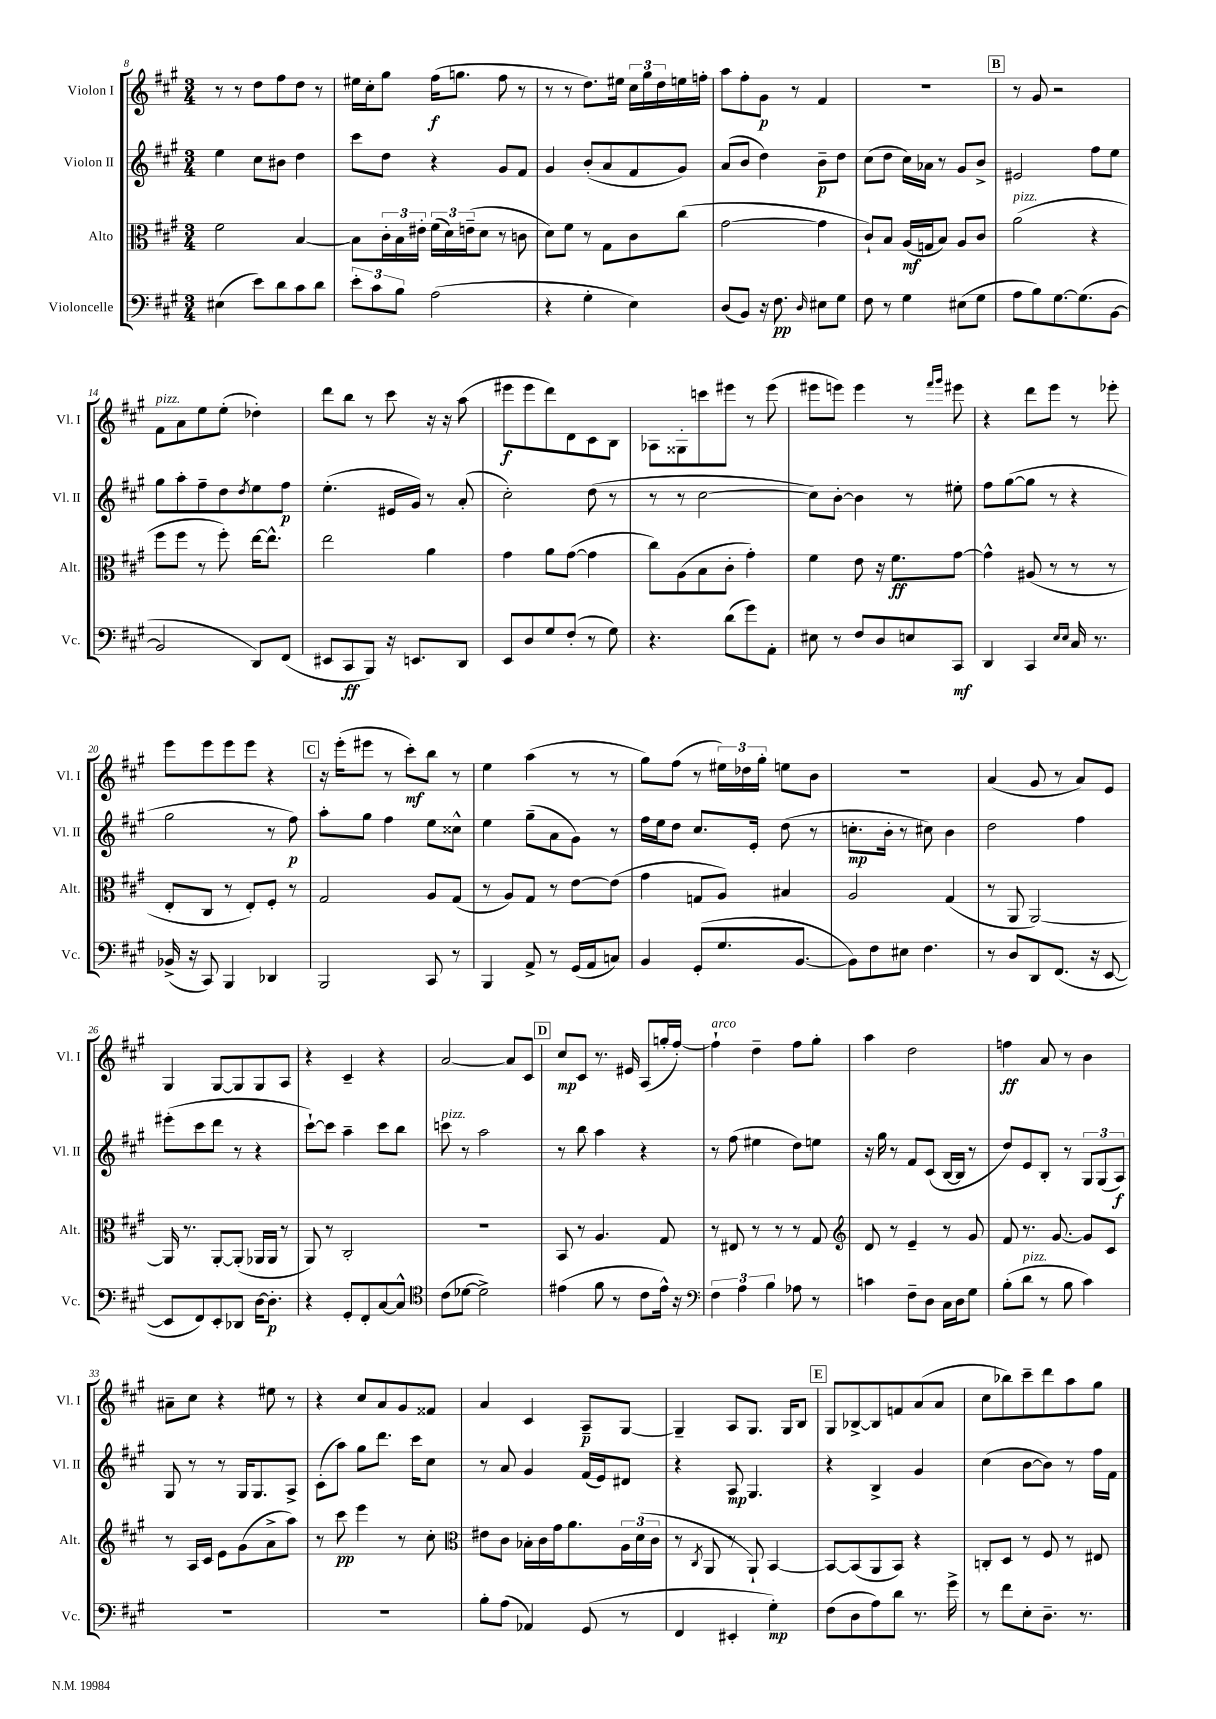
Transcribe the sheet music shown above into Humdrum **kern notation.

**kern	**kern	**kern	**kern
*staff4	*staff3	*staff2	*staff1
*clefF4	*clefC3	*clefG2	*clefG2
*k[f#c#g#]	*k[f#c#g#]	*k[f#c#g#]	*k[f#c#g#]
*M3/4	*M3/4	*M3/4	*M3/4
(4E#\	2f#\	4ee\	8r
.	.	.	8r
8e\L)	.	8cc#\L	8dd\L
8d\	.	8b#\J	8ff#\
8c#\	[4B/	4dd\	8dd\J
8d\J	.	.	8r
=	=	=	=
12e'\L	8B\]L	8ccc#\L	16ee#\LL
.	.	.	16cc#'\J
12c#\	.	.	.
.	24c#'\L	8dd\J	8gg#\J
12B\J	24B\	.	.
.	24e#'\JJ	.	.
(2A\	(24f#\LL	4r	(16ff#\LK
.	24d\)	.	.
.	.	.	8.gg\J
.	(24e~\J	.	.
.	8d\J	.	.
.	8r	8g#/L	8ff#\
.	8c\	8f#/J	8r
=	=	=	=
4r	8d\L)	4g#/	8r
.	8f#\J	.	8r
4G#'\	8r	(8b'/L	8.dd\L)
.	8G#\L	8a/	.
.	.	.	16ee#\Jk
4E\)	8c#\	8f#/	24cc#\LL
.	.	.	24gg#\
.	.	.	24dd\
.	(8cc#\J	8g#/J)	16ee\
.	.	.	16ff'\JJ
=	=	=	=
(8D/L	[2g#\	(8a/L	8aa\L
8BB/J)	.	8b/J	8ff#'\
16r	.	4dd\)	8g#\J
8.F#\	.	.	.
.	.	.	8r
16qqD/	.	.	.
8E#\L	4g#\]	8b~\L	4f#/
8G#\J	.	8dd\J	.
=	=	=	=
8F#\	8c#`/L)	(8cc#\L	2.r
8r	8B/J	8dd\J	.
4G#\	(16A/LL	16cc#\LL)	.
.	16G/J	16a-\JJ	.
.	8B/J)	8r	.
(8E#\L	8A/L	8g#/L	.
8G#\J	8c#/J	8b^/J	.
=	=	=	=
8A\L	(2a\	2e#/	8r
8B\)	.	.	8g#/
[8.G#\	.	.	2r
(8.G#\]	.	.	.
.	4r	8ff#\L	.
[8BB\J	.	8ee\J	.
=	=	=	=
2BB/]	8ff#\L	8gg#\L	8f#\L
.	8ff#\J	8aa'\	8a\
.	8r	8ff#~\	8ee\
.	8ff#'\)	8dd\	(8ee'\J
.	.	8qdd/	.
8DD/L)	[16ee\LK	8ee\	4dd-'\)
.	8.ee^^\]J	.	.
(8FF#/J	.	8ff#\J	.
=	=	=	=
8EE#/L	2ee\	(4.ee'\	8ddd\L
8CC#/	.	.	8bb\J
8BBB/J)	.	.	8r
16r	.	16e#/LL	8ccc#\
8.EE/L	.	16g#/JJ)	.
.	4a\	8r	16r
.	.	.	16r
8DD/J	.	(8a'/	(8aa\
=	=	=	=
8EE/L	4g#\	2cc#'\)	8eee#\L
8D/	.	.	8eee#\
8G#/	8a\L	.	8ddd\)
(8F#'/J	([8g#\J	.	8d\
8r	4g#\]	(8dd\	8c#\
8G#\)	.	8r	8B\J
=	=	=	=
4.r	8cc#\L)	8r	8A-\L
.	(8A\	8r	8G##'\
.	8B\	[2cc#\	8ccc\
(8d\L	8c#'\J	.	8eee#\J
8g#\)	4g#'\)	.	8r
8AA'\J	.	.	(8eee#\
=	=	=	=
8E#\	4f#\	8cc#\]L)	8eee#\L
8r	.	[8b'\J	8eee\J)
8F#/L	8e\	4b\]	4eee\
8D/	16r	.	.
.	8.f#\L	.	.
8E/	.	8r	8r
.	.	.	16qqfff#/LL
.	.	.	16qqggg#/JJ
8CC#/J	[8g#\J	8ee#'\	8eee#\
=	=	=	=
4DD/	4g#^^\]	8ff#\L	4r
.	.	([8gg#\	.
4CC#/	(8A#/	8gg#\]J	8ddd\L
.	8r	8r	8eee\J
16qqE/LL	.	.	.
16qqE/JJ	.	.	.
16C#/	8r	4r	8r
8.r	.	.	.
.	8r	.	8eee-'\
=	=	=	=
(16BB-^/	8E'/L	2gg#\	8eee\L
16r	.	.	.
8CC#/)	8C#/J	.	8eee\
4BBB/	8r	.	8eee\
.	8E'/L)	.	8eee\J
4DD-/	8F#'/J	8r	4r
.	8r	8ff#\)	.
=	=	=	=
2BBB/	2G#/	8aa'\L	16r
.	.	.	(16eee'\LK
.	.	8gg#\J	8eee#\J
.	.	4ff#\	8r
.	.	.	8ccc#'\L)
8CC#/	8A/L	8ee\L	8bb\J
8r	(8G#/J	8cc##^^\J	8r
=	=	=	=
4BBB/	8r	4ee\	4ee\
.	8A/L)	.	.
8AA^/	8G#/J	(8gg#~\L	(4aa\
8r	8r	8a\	.
(16GG#/LL	[8e\L	8g#\J)	8r
16AA/J	.	.	.
8C/J)	(8e\]J	8r	8r
=	=	=	=
4BB/	4g#\	16ff#\LL	8gg#\L)
.	.	16ee\J	.
.	.	8dd\J	(8ff#\J
(8GG#'/L	8G/L	8.cc#/L	8r
8.G#/	8A/J)	.	24ee#\LL)
.	.	.	24dd-\
.	.	16e'/Jk	.
.	.	.	24gg#'\JJ
.	4B#/	(8dd\	8ee\L
[8.BB/J	.	.	.
.	.	8r	8b\J
=	=	=	=
8BB\]L)	2A/	8.cc'\L	2.r
8F#\	.	.	.
.	.	16b'\Jk	.
8E#\J	.	8r	.
4.F#\	.	8cc#\)	.
.	(4G#/	4b\	.
=	=	=	=
8r	8r	2dd\	(4a/
8D/L	8AA/	.	.
8DD/	[2AA/)	.	8g#/
(8.FF#/J	.	.	8r
.	.	4ff#\	8a/L)
16r	.	.	.
[8EE/	.	.	8e/J
=	=	=	=
8EE/]L	16AA/]	(8eee#'\L	4G#/
.	8.r	.	.
8FF#/)	.	8ccc#\	.
8EE'/	[8AA'/L	8ddd\J	[8G#/L
8DD-/J	(8AA'/]J	8r	8G#/]
[16D\LK	16AA-/LL	4r	8G#/
8.D'\]J	16AA-/JJ	.	.
.	8r	.	8A/J
=	=	=	=
4r	8AA/)	[8ccc#`\L)	4r
.	8r	8ccc#\]J	.
8GG#'/L	2C#'/	4aa~\	4c#~/
8FF#'/	.	.	.
[8C#/	.	8ccc#\L	4r
8C#^^/]J	.	8bb\J	.
=	=	=	=
*clefC4	*	*	*
(8c#\L	2.r	8ccc\	[2a/
[8d-\J	.	8r	.
2d-^\])	.	2aa\	.
.	.	.	8a/]L
.	.	.	8c#/J
=	=	=	=
(4e#\	8BB/	8r	8cc#/L
.	8r	8bb\	8c#/J
8f#\	4.A/	4aa\	8.r
8r	.	.	.
.	.	.	16e#/
8c#\L	.	4r	(8A/L
16e#^^\Jk)	8G#/	.	16gg'/L
16r	.	.	[16ff#'/JJ)
=	=	=	=
*clefF4	*	*	*
6F#\	8r	8r	4ff#`\]
.	8E#/	(8ff#\	.
6A\	.	.	.
.	8r	4ee#\	4dd~\
6B\	.	.	.
.	8r	.	.
8A-\	8r	8dd\L)	8ff#\L
8r	8G#/	8ee\J	8gg#'\J
=	=	=	=
*	*clefG2	*	*
4c\	8d/	16r	4aa\
.	.	16gg#\	.
.	8r	8r	.
8F#~\L	4e~/	8f#/L	2dd\
8D\J	.	(8c#/J	.
16C#\LL	8r	[16B/LL	.
16D\J	.	16B/]JJ	.
8G#\J	8g#/	8r	.
=	=	=	=
(8B'\L	8f#/	8dd/L)	4ff\
8d\J	8.r	8e/	.
8r	.	8B'/J	8a/
.	[8.g#/	.	.
8B\	.	8r	8r
4c#\)	8g#/]L	12G#/L	4b\
.	.	(12G#/	.
.	8c#/J	.	.
.	.	12A/J)	.
=	=	=	=
2.r	8r	8G#/	8a#~\L
.	16A/LL	8r	8cc#\J
.	16c#/JJ	.	.
.	8e\L	8r	4r
.	(8g#\	16G#/LK	.
.	.	8.G#/	.
.	8a^\	.	8ee#\
.	8aa\J)	8A^/J	8r
=	=	=	=
2.r	8r	(8c#'\L	4r
.	8ccc#\	8aa\J)	.
.	4eee\	8gg#\L	8cc#/L
.	.	8.ddd\J	8a/
.	8r	.	8g#/
.	.	16ccc#\LK	.
.	8cc#'\	8cc#\J	8f##/J
=	=	=	=
*	*clefC3	*	*
8B'\L	8e#\L	8r	4a/
(8A\J	8c#\J	8a/	.
4AA-/)	16B-'\LL	4g#/	4c#/
.	16c#\	.	.
.	16g#\J	.	.
.	8.a\	.	.
(8GG#/	.	(16f#/LL	8A~/L
.	.	16e/J)	.
8r	24A\L	8d#/J	[8G#/J
.	(24d\	.	.
.	24c#\JJ	.	.
=	=	=	=
4FF#/	8r	4r	4G#~/]
.	8qC#/	.	.
.	8AA/	.	.
4EE#'/	8r	8A/	8A/L
.	8AA`/)	4.G#/	8.G#/J
4G#'\)	[4BB/	.	.
.	.	.	16G#/LK
.	.	.	8B/J
=	=	=	=
(8F#\L	8BB/_L	4r	8G#/L
8D\	(8BB/]	.	[8B-^/
8A\)	8AA/	4B^/	8B-/]
8d\J	8BB/J)	.	8f/
8.r	4r	4g#/	(8a/
.	.	.	8a/J
16g#^\	.	.	.
=	=	=	=
8r	8C'/L	(4cc#\	8cc#\L
8f#\L	8D/J	.	8bb-\)
8E'\	8r	[8b\L	8ccc#~\
8.D~\J	8F#/	8b\]J)	8ddd\
.	8r	8r	8aa\
8.r	.	.	.
.	8E#/	16ff#\LL	8gg#\J
.	.	16f#\JJ	.
==	==	==	==
*-	*-	*-	*-
